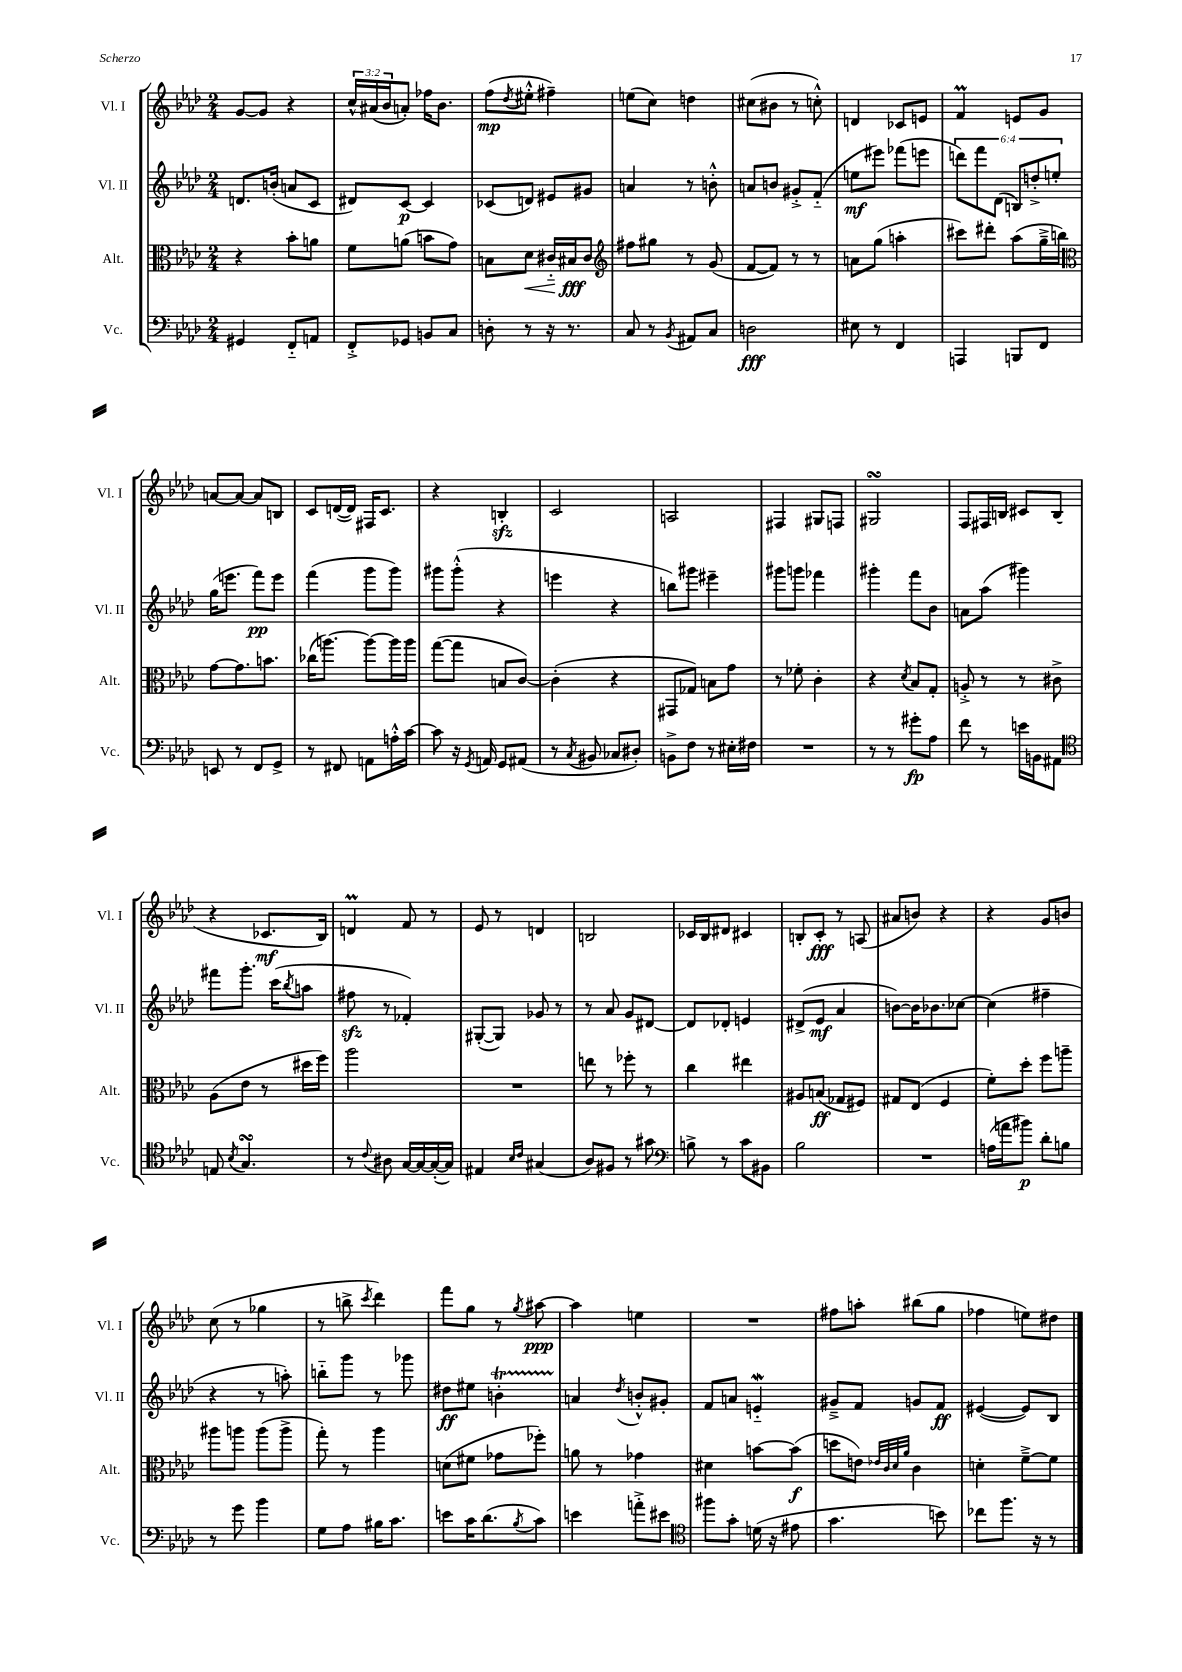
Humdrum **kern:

**kern	**dynam	**kern	**dynam	**kern	**dynam	**kern	**dynam
*part4	*part4	*part3	*part3	*part2	*part2	*part1	*part1
*staff4	*staff4	*staff3	*staff3	*staff2	*staff2	*staff1	*staff1
*I"Vc.	*	*I"Alt.	*	*I"Vl. II	*	*I"Vl. I	*
*I'Vc.	*	*I'Alt.	*	*I'Vl. II	*	*I'Vl. I	*
*clefF4	*	*clefC3	*	*clefG2	*	*clefG2	*
*k[b-e-a-d-]	*	*k[b-e-a-d-]	*	*k[b-e-a-d-]	*	*k[b-e-a-d-]	*
*M2/4	*	*M2/4	*	*M2/4	*	*M2/4	*
=108	=108	=108	=108	=108	=108	=108	=108
4GG#X/	.	4r	.	8.dn/L	.	[8g/L	.
.	.	.	.	.	.	8g/J]	.
.	.	.	.	(16bn'/Jk	.	.	.
8FF/L	.	8b-'\L	.	8an/L	.	4r	.
8AAn/J	.	8an\J	.	8c/J	.	.	.
=109	=109	=109	=109	=109	=109	=109	=109
8FF'^/L	.	8f\L	.	8d#X/L)	.	24cc^^/LL	.
.	.	.	.	.	.	(24a#X/	.
.	.	.	.	.	.	24b-/J	.
8GG-X/J	.	(8an\J	.	[8c/J	p	8an'/J)	.
8BBn/L	.	8bn\L	.	4c/]	.	16ff-X\KL	.
.	.	.	.	.	.	8.b-\J	.
8C/J	.	8g\J)	.	.	.	.	.
=110	=110	=110	=110	=110	=110	=110	=110
8Dn'\	.	8Bn\L	.	(8c-X/L	.	(8ff\L	mp
.	.	.	.	.	.	8qdd-/	.
!	!	!	!LO:HP:b	!	!	!	!
8r	.	8d-\J	<	8dn/J)	.	8ee#X'^^\J	.
16r	.	16c#X/LL	.	8e#X/L	.	4ff#X~\)	.
8.r	.	16B#X/J	fff	.	.	.	.
.	.	8c#/J	[	8g#X/J	.	.	.
=111	=111	=111	=111	=111	=111	=111	=111
*	*	*clefG2	*	*	*	*	*
8C/	.	8ff#X\L	.	4an/	.	(8een\L	.
8r	.	8gg#X\J	.	.	.	8cc\J)	.
8qBB-/	.	.	.	.	.	.	.
8AA#X/L	.	8r	.	8r	.	4ddn\	.
8C/J	.	(8g/	.	8bn'^^\	.	.	.
=112	=112	=112	=112	=112	=112	=112	=112
2Dn\	fff	[8f/L	.	8an/L	.	(8cc#X\L	.
.	.	8f/J])	.	8bn/J	.	8b#X\J	.
.	.	8r	.	8g#X'^/L	.	8r	.
.	.	8r	.	(8f/J	.	8ccn'^^\)	.
=113	=113	=113	=113	=113	=113	=113	=113
8E#X\	.	8an\L	.	8een\L	mf	4dn/	.
8r	.	(8gg\J	.	8eee#X\J)	.	.	.
4FF/	.	4aan'\	.	(8fff-X\L	.	8c-X/L	.
.	.	.	.	8eeen\J	.	8en/J	.
=114	=114	=114	=114	=114	=114	=114	=114
4AAAn/	.	8ccc#X\L)	.	12dddn\L)	.	4fM/	.
.	.	.	.	12fff\	.	.	.
.	.	8ddd#X'\J	.	.	.	.	.
.	.	.	.	(12d-\J	.	.	.
8BBBn/L	.	(8aa-\L	.	12Bn/L)	.	8en/L	.
.	.	.	.	12ddn'^/	.	.	.
8FF/J	.	16gg~^\L	.	.	.	8g/J	.
.	.	.	.	12een'/J	.	.	.
.	.	16bbn\JJ)	.	.	.	.	.
!!LO:LB:g=z
=115	=115	=115	=115	=115	=115	=115	=115
*	*	*clefC3	*	*	*	*	*
8EEn/	.	[8g\L	.	(16gg\KL	.	[8an/L	.
.	.	.	.	8.eeen\J	.	.	.
8r	.	8.g\]	.	.	.	8a/J_	.
8FF/L	.	.	.	8fff\L)	pp	8a/L]	.
.	.	8.bn\J	.	.	.	.	.
8GG^/J	.	.	.	8eee\J	.	8Bn/J	.
=116	=116	=116	=116	=116	=116	=116	=116
8r	.	(16cc-X\KL	.	(4fff\	.	8c/L	.
.	.	[8.aan\J)	.	.	.	.	.
8FF#X/	.	.	.	.	.	([16dn/L	.
.	.	.	.	.	.	16d/JJ])	.
8AAn\L	.	8aa\L_	.	8ggg\L	.	16F#X/KL	.
.	.	.	.	.	.	8.c/J	.
16An'^^\L	.	16aa\L]	.	8ggg\J)	.	.	.
[16c\JJ	.	16aa\JJ	.	.	.	.	.
=117	=117	=117	=117	=117	=117	=117	=117
8c\]	.	([8gg\L	.	8ggg#X\L	.	4r	.
16r	.	8gg\J]	.	(8ggg#'^^\J	.	.	.
8qGG/	.	.	.	.	.	.	.
16AAn/	.	.	.	.	.	.	.
8GG/L	.	8Bn/L	.	4r	.	4Bnzz'/	.
(8AA#X/J	.	[8c/J)	.	.	.	.	.
=118	=118	=118	=118	=118	=118	=118	=118
8r	.	(4c'\]	.	4eeen\	.	2c/	.
8qC/	.	.	.	.	.	.	.
8BB#X/	.	.	.	.	.	.	.
8C-X/L	.	4r	.	4r	.	.	.
8D#X'/J)	.	.	.	.	.	.	.
=119	=119	=119	=119	=119	=119	=119	=119
8BBn^\L	.	8GG#X/L	.	8bbn\L)	.	2An/	.
8F\J	.	8G-X/J)	.	8ggg#X\J	.	.	.
8r	.	8Bn\L	.	4eee#X~\	.	.	.
16E#X'\LL	.	8g\J	.	.	.	.	.
16F#X\JJ	.	.	.	.	.	.	.
=120	=120	=120	=120	=120	=120	=120	=120
2r	.	8r	.	8ggg#X\L	.	4F#X/	.
.	.	8f-X'\	.	8gggn\J	.	.	.
.	.	4c'\	.	4fff-X\	.	8G#X/L	.
.	.	.	.	.	.	8Fn/J	.
=121	=121	=121	=121	=121	=121	=121	=121
8r	.	4r	.	4ggg#X'\	.	2G#XsSsS/	.
8r	.	.	.	.	.	.	.
.	.	8qd-/	.	.	.	.	.
8g#X'\L	fp	8B-/L	.	8fff\L	.	.	.
8A-\J	.	8G'/J	.	8b-\J	.	.	.
=122	=122	=122	=122	=122	=122	=122	=122
8f\	.	8An'^/	.	8an\L	.	8F/L	.
8r	.	8r	.	(8aa-\J	.	16F#X/L	.
.	.	.	.	.	.	16Bn/JJ	.
16en\LL	.	8r	.	4ggg#X\)	.	8c#X/L	.
16BBn\J	.	.	.	.	.	.	.
8AA#X\J	.	8c#X^\	.	.	.	(8B/J	.
!!LO:LB:g=z
=123	=123	=123	=123	=123	=123	=123	=123
*clefC4	*	*	*	*	*	*	*
8En/	.	(8A-\L	.	8fff#X\L	.	4r	.
8qB-/	.	.	.	.	.	.	.
4.GsSsS/	.	8e-\J	.	8.ggg'\J	.	.	.
.	.	8r	.	.	.	8.c-X/L	mf
.	.	.	.	(16ccc\KL	.	.	.
.	.	.	.	8qbb-/	.	.	.
.	.	16dd#X\LL	.	8aan\J	.	.	.
.	.	16ff\JJ)	.	.	.	16B-/Jk)	.
=124	=124	=124	=124	=124	=124	=124	=124
8r	.	2aa-\	.	8ff#Xzz\	.	4dnm/	.
8qqc/	.	.	.	.	.	.	.
8A#X\	.	.	.	8r	.	.	.
[16G/LL	.	.	.	4f-X'/)	.	8f/	.
16G/_	.	.	.	.	.	.	.
(16G'/_	.	.	.	.	.	8r	.
16G/JJ])	.	.	.	.	.	.	.
=125	=125	=125	=125	=125	=125	=125	=125
4E#X/	.	2r	.	([8G#X'/L	.	8e-/	.
.	.	.	.	8G#/J])	.	8r	.
16qqB-/LL	.	.	.	.	.	.	.
16qqc/JJ	.	.	.	.	.	.	.
(4G#X/	.	.	.	8g-X/	.	4dn/	.
.	.	.	.	8r	.	.	.
=126	=126	=126	=126	=126	=126	=126	=126
8A-/L)	.	8een\	.	8r	.	2Bn/	.
8F#X/J	.	8r	.	8a-/	.	.	.
8r	.	8ff-X'\	.	8g/L	.	.	.
8g#X\	.	8r	.	[8d#X/J	.	.	.
=127	=127	=127	=127	=127	=127	=127	=127
*clefF4	*	*	*	*	*	*	*
8Bn^\	.	4cc\	.	8d#/L]	.	16c-X/LL	.
.	.	.	.	.	.	16B-/J	.
8r	.	.	.	8d-X'/J	.	8d#X/J	.
8c\L	.	4ee#X\	.	4en/	.	4c#X/	.
8BB#X\J	.	.	.	.	.	.	.
=128	=128	=128	=128	=128	=128	=128	=128
2B-\	.	8A#X/L	.	(8d#X^/L	.	8Bn'/L	.
.	.	(8Bn/J	ff	8e-/J	mf	8c'/J	fff
.	.	8G-X/L	.	4a-/	.	8r	.
.	.	8F#X/J)	.	.	.	(8An/	.
=129	=129	=129	=129	=129	=129	=129	=129
2r	.	8G#X/L	.	[8bn\L)	.	8a#X/L	.
.	.	(8E-/J	.	16b\K]	.	8bn/J)	.
.	.	.	.	8.b-X\	.	.	.
.	.	4F/	.	.	.	4r	.
.	.	.	.	[8cc-X\J	.	.	.
=130	=130	=130	=130	=130	=130	=130	=130
(16An\LL	.	8f'\L)	.	(4cc-\]	.	4r	.
16an\J	.	.	.	.	.	.	.
8b#X\J)	p	8dd-'\J	.	.	.	.	.
8d-'\L	.	8ff\L	.	4ff#X~\	.	8g/L	.
8Bn\J	.	8aan~\J	.	.	.	8bn/J	.
!!LO:LB:g=z
=131	=131	=131	=131	=131	=131	=131	=131
8r	.	8aa#X\L	.	4r	.	(8cc\	.
8g\	.	8aan\J	.	.	.	8r	.
4b-\	.	(8aa\L	.	8r	.	4gg-X\	.
.	.	8aa^\J	.	8aan'\)	.	.	.
=132	=132	=132	=132	=132	=132	=132	=132
8G\L	.	8gg'\)	.	8bbn\L	.	8r	.
8A-\J	.	8r	.	8ggg\J	.	8bbn^\	.
.	.	.	.	.	.	8qccc/	.
16B#X\KL	.	4aa-\	.	8r	.	4ddd-\)	.
8.c\J	.	.	.	.	.	.	.
.	.	.	.	8ggg-X\	.	.	.
=133	=133	=133	=133	=133	=133	=133	=133
8en\L	.	(8dn\L	.	8dd#X\L	ff	8fff\L	.
16c\K	.	8f#X\J	.	8ee#X\J	.	8gg\J	.
(8.d-\	.	.	.	.	.	.	.
.	.	8g-X\L	.	4bnt'\	.	8r	.
8qB-/	.	.	.	.	.	8qgg/	.
8c\J)	.	8ff-X'\J)	.	.	.	[8aa#X\	ppp
=134	=134	=134	=134	=134	=134	=134	=134
4en\	.	8an\	.	4an/	.	4aa#\]	.
.	.	8r	.	.	.	.	.
.	.	.	.	8qdd-/	.	.	.
8an'^\L	.	4g-X\	.	8bn'^^/L	.	4een\	.
8e#X\J	.	.	.	8g#X'/J	.	.	.
=135	=135	=135	=135	=135	=135	=135	=135
*clefC4	*	*	*	*	*	*	*
8ff#X\L	.	4d#X\	.	8f/L	.	2r	.
8g'\J	.	.	.	8an/J	.	.	.
(16dn\	.	[8bn\L	.	4enW/	.	.	.
16r	.	.	.	.	.	.	.
8e#X\	.	(8b\J]	f	.	.	.	.
=136	=136	=136	=136	=136	=136	=136	=136
4.g\	.	8ddn\L	.	8g#X~^/L	.	8ff#X\L	.
.	.	8en\J)	.	8f/J	.	8aan'\J	.
.	.	32qqe-X/LLL	.	.	.	.	.
.	.	32qqc/	.	.	.	.	.
.	.	32qqd-/	.	.	.	.	.
.	.	32qqa-/JJJ	.	.	.	.	.
.	.	4c\	.	8gn/L	.	(8bb#X\L	.
8bn\)	.	.	.	8f/J	ff	8gg\J	.
=137	=137	=137	=137	=137	=137	=137	=137
8cc-X\L	.	4dn'\	.	([4e#X/	.	4ff-X\	.
8.ff\J	.	.	.	.	.	.	.
.	.	[8f~^\L	.	8e#/L])	.	8een\L)	.
16r	.	.	.	.	.	.	.
8r	.	8f\J]	.	8B-/J	.	8dd#X\J	.
==	==	==	==	==	==	==	==
*-	*-	*-	*-	*-	*-	*-	*-
